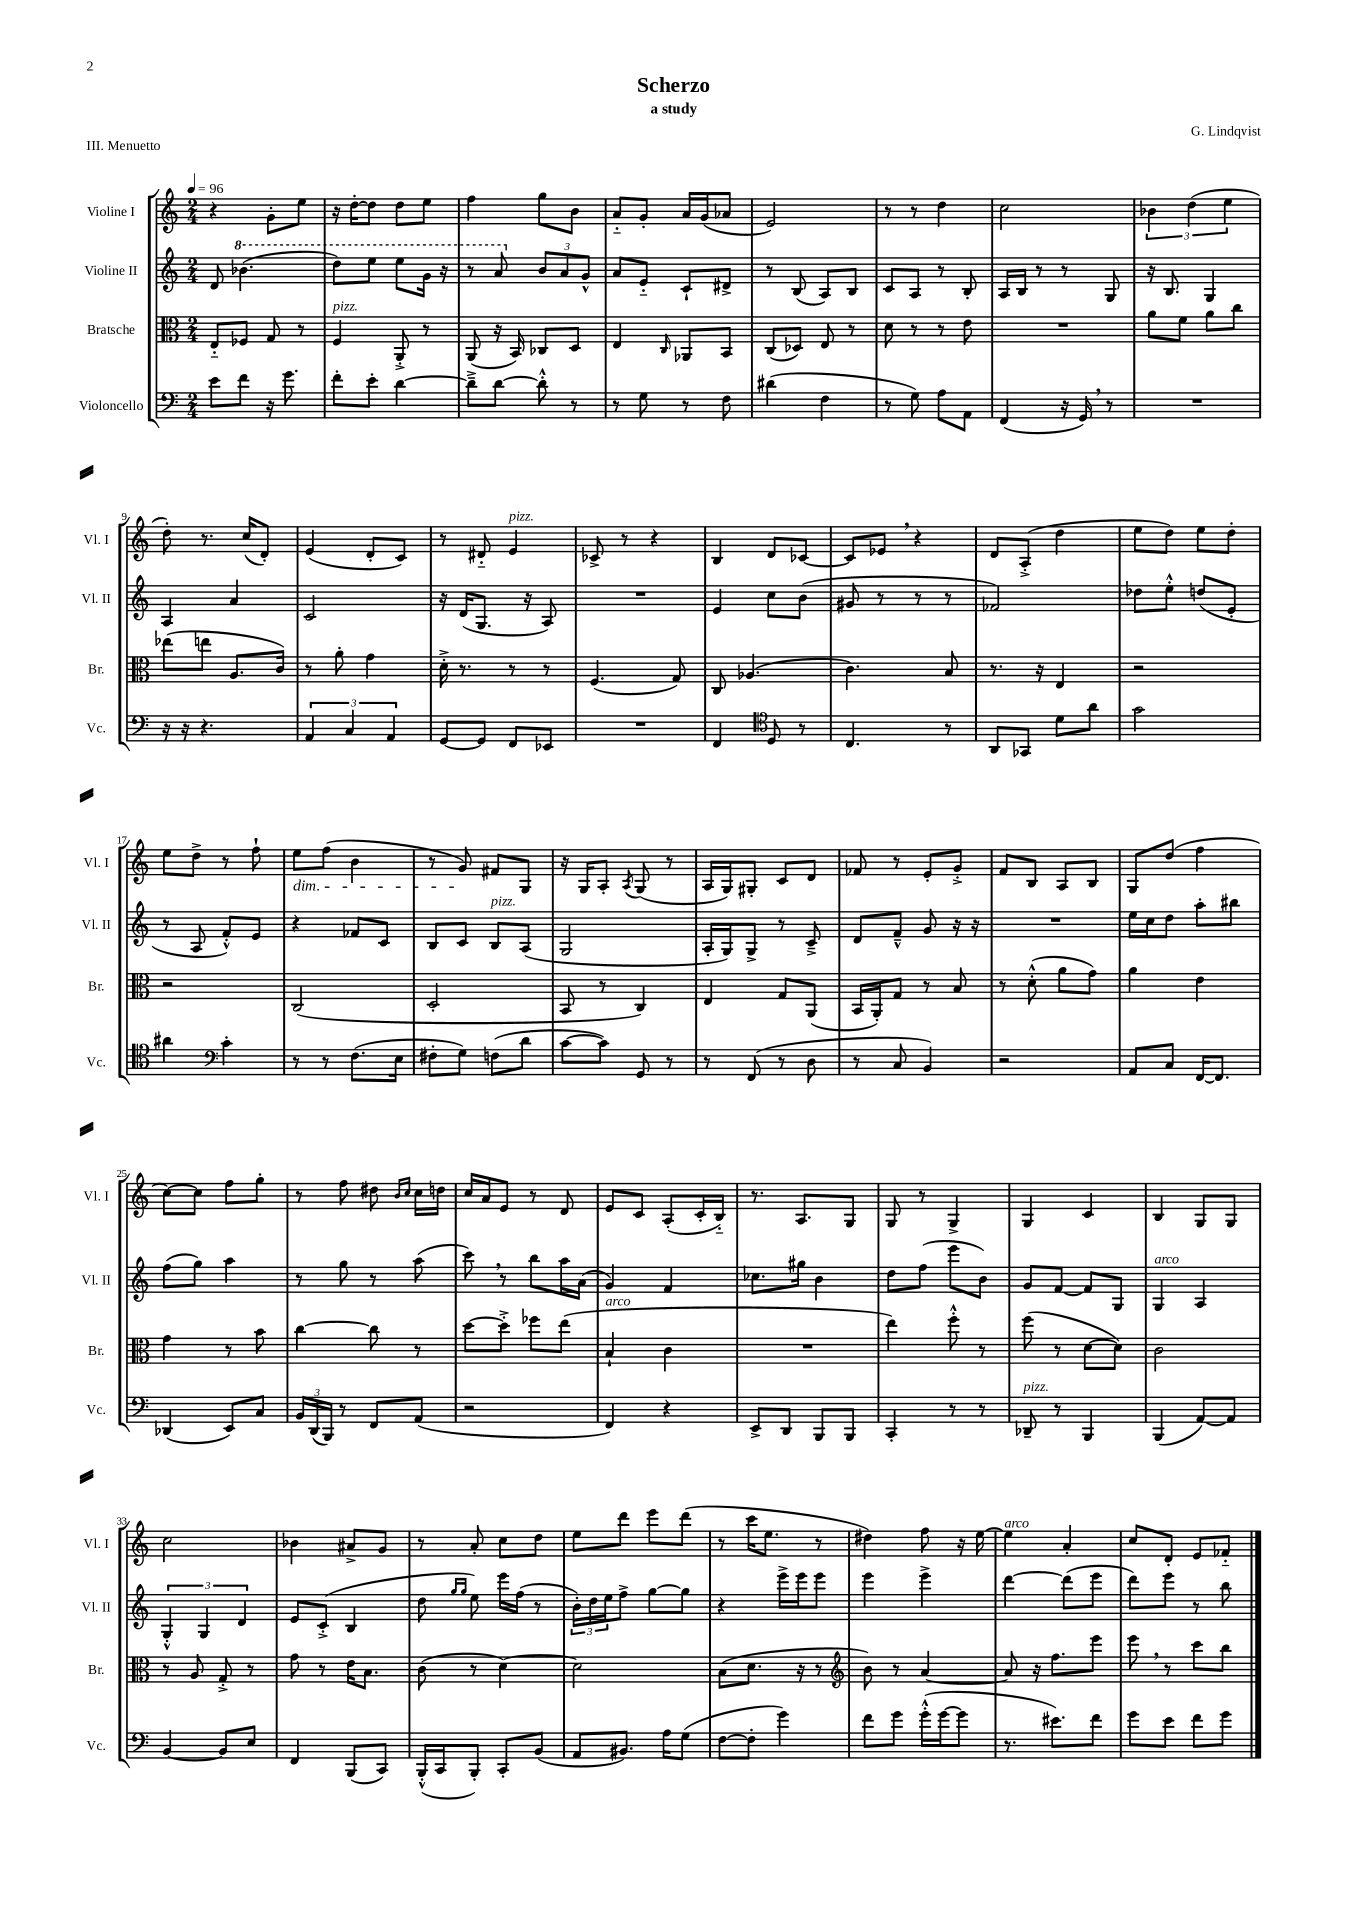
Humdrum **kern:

**kern	**kern	**kern	**kern
*staff4	*staff3	*staff2	*staff1
*clefF4	*clefC3	*clefG2	*clefG2
*k[]	*k[]	*k[]	*k[]
*M2/4	*M2/4	*M2/4	*M2/4
*MM96	*MM96	*MM96	*MM96
8e	8E'~	8d	4r
8f	8F-	(4.bb-	.
16r	8G	.	8g'
8.g	.	.	.
.	8r	.	8ee
=	=	=	=
8f'	4F	8ddd)	16r
.	.	.	[16dd'
8e'	.	8eee	8dd]
[4d	8AA'^	8eee	8dd
.	8r	16gg	8ee
.	.	16r	.
=	=	=	=
8d~^]	(8AA	8r	4ff
[8d	16r	8aa	.
.	16BB)	.	.
8d'^^]	8C-	12b	8gg
.	.	12a	.
8r	8D	.	8b
.	.	12g^^	.
=	=	=	=
8r	4E	8a	8a'~
8G	.	8e'~	8g'
.	16qqC	.	.
8r	8AA-	8c`	16a
.	.	.	(16g
8F	8BB	8d#^	8a-
=	=	=	=
(4d#	(8C	8r	2e)
.	8D-)	(8B	.
4F	8E	8A)	.
.	8r	8B	.
=	=	=	=
8r	8d	8c	8r
8G)	8r	8A	8r
8A	8r	8r	4dd
8AA	8e	8B'	.
=	=	=	=
(4FF	2r	16A	2cc
.	.	16B	.
.	.	8r	.
16r	.	8r	.
16GG)	.	.	.
8r	.	8G	.
=	=	=	=
2r	8a	16r	6b-
.	.	8.B	.
.	8f	.	.
.	.	.	(6dd
.	8a	4G	.
.	.	.	6ee
.	8cc	.	.
=	=	=	=
16r	(8ee-	4A	8dd')
16r	.	.	.
4.r	8ee	.	8.r
.	8.A	4a	.
.	.	.	(16cc
.	.	.	8d')
.	16c)	.	.
=	=	=	=
6AA	8r	2c	(4e
.	8a'	.	.
6C	.	.	.
.	4g	.	8d'
6AA	.	.	.
.	.	.	8c)
=	=	=	=
[8GG	16d'^	16r	8r
.	8.r	(16d	.
8GG]	.	8.G	8d#'~
8FF	8r	.	4e
.	.	16r	.
8EE-	8r	8A)	.
=	=	=	=
2r	(4.F	2r	8c-^
.	.	.	8r
.	.	.	4r
.	8G)	.	.
=	=	=	=
4FF	8C	4e	4B
.	(4.A-	.	.
*clefC4	*	*	*
8D	.	8cc	8d
8r	.	(8b	[8c-
=	=	=	=
4.C	4.c)	8g#	8c-]
.	.	8r	8e-
.	.	8r	4r
8r	8B	8r	.
=	=	=	=
8AA	8.r	2f-)	8d
8GG-	.	.	(8A'^
.	16r	.	.
8d	4E	.	4dd
8a	.	.	.
=	=	=	=
2g	2r	8dd-	8ee
.	.	8ee'^^	8dd)
.	.	(8dd	8ee
.	.	8e'	8dd'
=	=	=	=
4a#	2r	8r	8ee
.	.	8A	8dd^
*clefF4	*	*	*
4c'	.	8f'^^)	8r
.	.	8e	8ff`
=	=	=	=
8r	(2C	4r	8ee
8r	.	.	(8ff
(8.F	.	8f-	4b
.	.	8c	.
16E	.	.	.
=	=	=	=
8F#'	2D'	8B	8r
8G)	.	8c	8g)
(8F	.	8B	8f#
8d	.	(8A	8G
=	=	=	=
[8c	8BB	2G	16r
.	.	.	16G
8c])	8r	.	8A'
.	.	.	8qA
8GG	4C)	.	(8G
8r	.	.	8r
=	=	=	=
8r	4E	16A'	16A
.	.	16G)	16G)
(8FF	.	8G^	8G#'
8r	8G	8r	8c
8D	(8AA	8c~^	8d
=	=	=	=
8r	16BB	8d	8f-
.	16AA')	.	.
8C	8G	8f~^^	8r
4BB)	8r	8g	8e'
.	8B	16r	8g'^
.	.	16r	.
=	=	=	=
2r	8r	2r	8f
.	(8d'^^	.	8B
.	8a	.	8A
.	8g)	.	8B
=	=	=	=
8AA	4a	16ee	8G
.	.	16cc	.
8C	.	8dd	(8dd
[16FF	4e	8aa'	4ff
8.FF]	.	.	.
.	.	8bb#	.
=	=	=	=
(4DD-	4g	(8ff	[8cc)
.	.	8gg)	8cc]
8EE)	8r	4aa	8ff
8C	8b	.	8gg'
=	=	=	=
24BB	[4cc	8r	8r
(24DD	.	.	.
24BBB)	.	.	.
8r	.	8gg	8ff
8FF	8cc]	8r	8dd#
.	.	.	16qqb
.	.	.	16qqcc
(8AA	8r	(8aa	16cc
.	.	.	16dd
=	=	=	=
2r	[8dd	8ccc)	16cc
.	.	.	16a
.	8dd'^]	8r	8e
.	8ff-	8bb	8r
.	(8ee	16aa	8d
.	.	(16a	.
=	=	=	=
4FF)	4B`	4g)	8e
.	.	.	8c
4r	4c	4f	(8A'
.	.	.	16c'
.	.	.	16B'~)
=	=	=	=
8EE^	2r	8.cc-	8.r
8DD	.	.	.
.	.	16gg#	8.A
8BBB	.	4b	.
8BBB	.	.	8G
=	=	=	=
4CC'	4ee)	8dd	8G
.	.	(8ff	8r
8r	8ff'^^	8eee	4G^
8r	8r	8b)	.
=	=	=	=
8DD-~	(8ff	8g	4G
8r	8r	[8f	.
4BBB	[8d	8f]	4c
.	8d])	8G	.
=	=	=	=
(4BBB	2c	4G	4B
[8AA)	.	4A	8G
8AA]	.	.	8G
=	=	=	=
[4BB	8r	6G'^^	2cc
.	8A	.	.
.	.	6G	.
8BB]	8G'^	.	.
.	.	6d	.
8E	8r	.	.
=	=	=	=
4FF	8g	8e	4b-
.	8r	(8c'^	.
(8BBB	16e	4B	8a#^
.	8.B	.	.
8CC)	.	.	8g
=	=	=	=
(16BBB'^^	(8c	8dd	8r
16CC	.	.	.
.	.	16qqgg	.
.	.	16qqgg	.
8BBB')	8r	8ee)	8a'
8CC'	[4d)	16eee	8cc
.	.	(16ff	.
(8BB	.	8r	8dd
=	=	=	=
8AA	2d]	24b')	8ee
.	.	24dd	.
.	.	24ee	.
8.BB#)	.	8ff^	8ddd
.	.	[8gg	8eee
16A	.	.	.
(8G	.	8gg]	(8ddd
=	=	=	=
[8F	(8B	4r	8r
8F']	8.d	.	16ccc
.	.	.	8.ee
4g)	.	16eee^	.
.	16r	16eee	.
.	8r	8eee	8r
=	=	=	=
*	*clefG2	*	*
8f	8b)	4eee	4dd#)
8g	8r	.	.
(16g'^^	[4a	4eee^	8ff
[16g	.	.	.
8g]	.	.	16r
.	.	.	[16ee
=	=	=	=
8.r	8a]	[4ddd	4ee]
.	16r	.	.
8.e#)	8.ff	.	.
.	.	(8ddd]	4a'
8f	8eee	8eee	.
=	=	=	=
8g	8eee	8ddd)	8cc
8e	8r	8eee	8d'
8f	8ccc	8r	8e
8g	8bb	8bb	8f-'~
==	==	==	==
*-	*-	*-	*-
